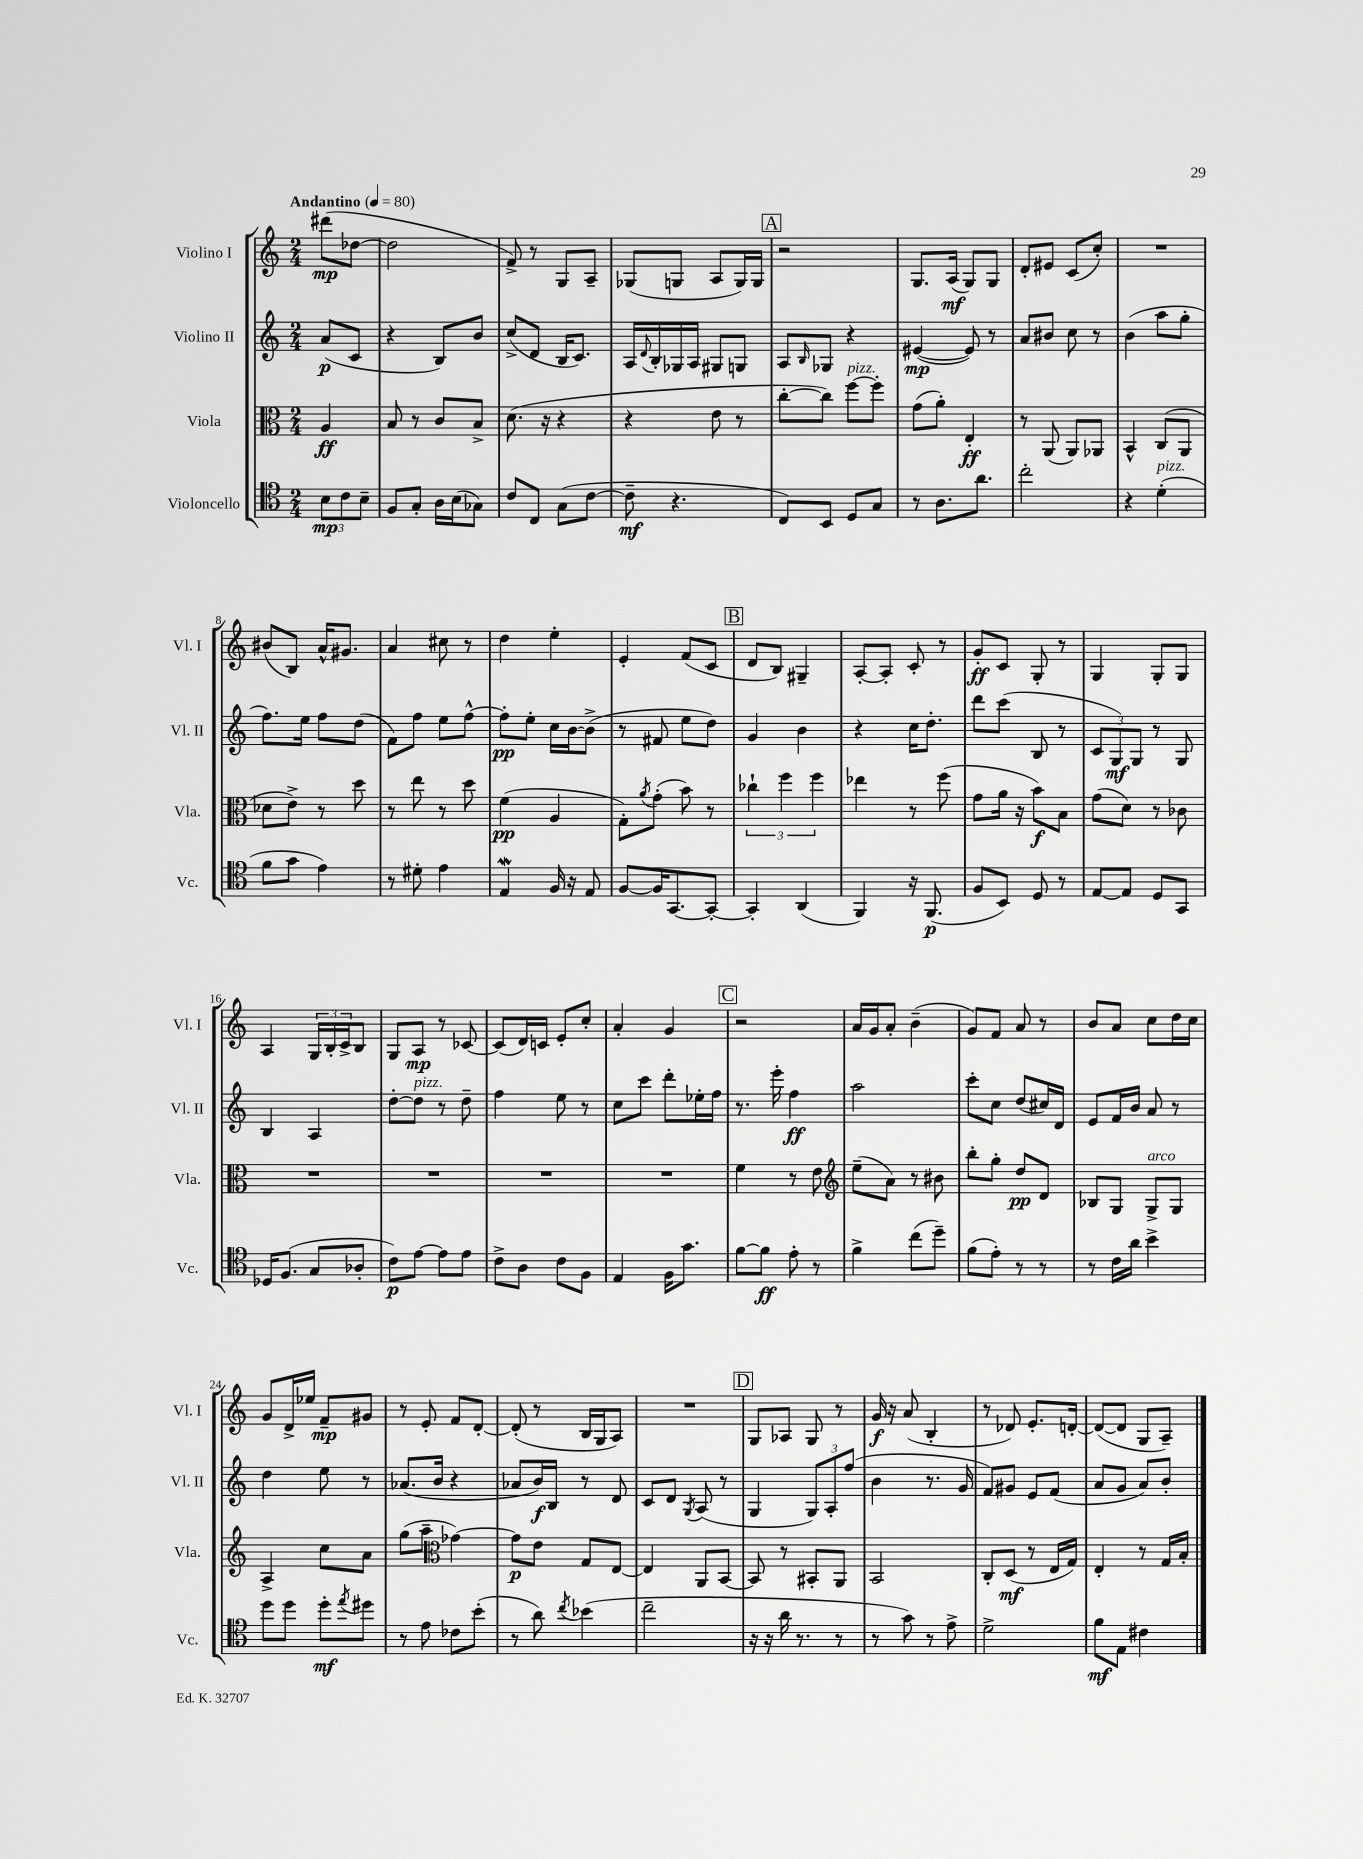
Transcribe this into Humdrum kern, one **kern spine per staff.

**kern	**dynam	**kern	**dynam	**kern	**dynam	**kern	**dynam
*part4	*part4	*part3	*part3	*part2	*part2	*part1	*part1
*staff4	*staff4	*staff3	*staff3	*staff2	*staff2	*staff1	*staff1
*I"Violoncello	*	*I"Viola	*	*I"Violino II	*	*I"Violino I	*
*I'Vc.	*	*I'Vla.	*	*I'Vl. II	*	*I'Vl. I	*
*clefC4	*	*clefC3	*	*clefG2	*	*clefG2	*
*k[]	*	*k[]	*	*k[]	*	*k[]	*
*M2/4	*	*M2/4	*	*M2/4	*	*M2/4	*
*MM80	*	*MM80	*	*MM80	*	*MM80	*
=	=	=	=	=	=	=	=
!	!	!	!	!	!	!LO:TX:a:B:t=Andantino	!
12B\L	mp	4A/	ff	(8a/L	p	(8ddd#X\L	mp
12c\	.	.	.	.	.	.	.
.	.	.	.	8c/J	.	[8dd-X\J	.
12B~\J	.	.	.	.	.	.	.
=1	=1	=1	=1	=1	=1	=1	=1
8F/L	.	8B/	.	4r	.	2dd-\]	.
8G'/J	.	8r	.	.	.	.	.
16A\LL	.	8c/L	.	8B/L)	.	.	.
(16B\J	.	.	.	.	.	.	.
8G-X\J)	.	8B^/J	.	8b/J	.	.	.
=2	=2	=2	=2	=2	=2	=2	=2
8c/L	.	(8.d\	.	(8cc^/L	.	8f^/)	.
8C/J	.	.	.	8d/J	.	8r	.
.	.	16r	.	.	.	.	.
(8G\L	.	4r	.	16B/KL	.	8G/L	.
.	.	.	.	8.c/J)	.	.	.
[8c\J	.	.	.	.	.	8A~/J	.
=3	=3	=3	=3	=3	=3	=3	=3
8c~\]	mf	4r	.	16A/LL	.	(8G-X/L	.
.	.	.	.	8qqd/	.	.	.
.	.	.	.	16B'/	.	.	.
4.r	.	.	.	16G-X/	.	8Gn/J	.
.	.	.	.	16A/JJ	.	.	.
.	.	8e\	.	8G#X/L	.	8A/L	.
.	.	8r	.	8Gn/J	.	16G/L)	.
.	.	.	.	.	.	16G/JJ	.
!!LO:REH:place=s1:t=A
=4	=4	=4	=4	=4	=4	=4	=4
8C/L)	.	[8cc'\L	.	8A/L	.	2r	.
.	.	.	.	16qqB/	.	.	.
8BB/J	.	8cc\J])	.	8G-X/J	.	.	.
!	!	!LO:TX:a:i:t=pizz.	!	!	!	!	!
8D/L	.	[8ff\L	.	4r	.	.	.
8G/J	.	8ff'\J]	.	.	.	.	.
=5	=5	=5	=5	=5	=5	=5	=5
8r	.	(8g\L	.	([4e#X/	mp	8.G/L	.
8.A\L	.	8a'\J)	.	.	.	.	.
.	.	.	.	.	.	(16A/Jk	mf
.	.	4E'/	ff	8e#/])	.	8G/L)	.
8.a\J	.	.	.	.	.	.	.
.	.	.	.	8r	.	8G/J	.
=6	=6	=6	=6	=6	=6	=6	=6
2cc'\	.	8r	.	8a/L	.	8d'/L	.
.	.	(8AA/	.	8b#X/J	.	8e#X/J	.
.	.	8AA/L)	.	8cc\	.	(8c/L	.
.	.	8AA-X/J	.	8r	.	8cc'/J)	.
=7	=7	=7	=7	=7	=7	=7	=7
4r	.	4BB^^/	.	(4b\	.	2r	.
!LO:TX:a:i:t=pizz.	!	!	!	!	!	!	!
(4d'\	.	(8C/L	.	8aa\L	.	.	.
.	.	8AA/J	.	8gg'\J	.	.	.
!!LO:LB:g=z
=8	=8	=8	=8	=8	=8	=8	=8
8f\L	.	8d-X\L	.	8.ff\L)	.	(8b#X/L	.
8g\J	.	8e^\J)	.	.	.	8B/J)	.
.	.	.	.	16ee\Jk	.	.	.
4e\)	.	8r	.	8ff\L	.	16a^^/KL	.
.	.	.	.	.	.	8.g#X/J	.
.	.	8dd\	.	(8dd\J	.	.	.
=9	=9	=9	=9	=9	=9	=9	=9
8r	.	8r	.	8f\L)	.	4a/	.
8d#X'\	.	8ee\	.	8ff\J	.	.	.
4e\	.	8r	.	8ee\L	.	8cc#X\	.
.	.	8dd\	.	[8ff^^\J	.	8r	.
=10	=10	=10	=10	=10	=10	=10	=10
4EW/	.	(4f\	pp	8ff'\L]	pp	4dd\	.
.	.	.	.	8ee'\J	.	.	.
16F/	.	4A/	.	16cc\LL	.	4ee'\	.
16r	.	.	.	[16b\J	.	.	.
8E/	.	.	.	(8b^\J]	.	.	.
=11	=11	=11	=11	=11	=11	=11	=11
[8F/L	.	8G'\L)	.	8r	.	4e'/	.
.	.	8qa/	.	.	.	.	.
16F/K]	.	(8g'\J	.	8f#X/	.	.	.
[8.GG/	.	.	.	.	.	.	.
.	.	8b\)	.	8ee\L	.	(8f/L	.
8GG'/J_	.	8r	.	8dd\J)	.	8c/J	.
!!LO:REH:place=s1:t=B
=12	=12	=12	=12	=12	=12	=12	=12
4GG'/]	.	6cc-X`\	.	4g/	.	8d/L	.
.	.	.	.	.	.	8B/J)	.
.	.	6ff\	.	.	.	.	.
(4AA/	.	.	.	4b\	.	4G#X~/	.
.	.	6ff\	.	.	.	.	.
=13	=13	=13	=13	=13	=13	=13	=13
4FF/)	.	4ee-X\	.	4r	.	[8A'/L	.
.	.	.	.	.	.	8A'/J]	.
16r	.	8r	.	16cc\KL	.	8c'/	.
(8.FF/	p	.	.	8.dd'\J	.	.	.
.	.	(8ff\	.	.	.	8r	.
=14	=14	=14	=14	=14	=14	=14	=14
8F/L	.	8g\L	.	8ddd\L	.	8g'/L	ff
8BB/J)	.	16a\Jk	.	(8ccc\J	.	8c/J	.
.	.	16r	.	.	.	.	.
8D/	.	8b\L)	f	8B/	.	8G'/	.
8r	.	8B\J	.	8r	.	8r	.
=15	=15	=15	=15	=15	=15	=15	=15
[8E/L	.	(8g\L	.	12c/L	.	4G/	.
.	.	.	.	12G/)	mf	.	.
8E/J]	.	8d\J)	.	.	.	.	.
.	.	.	.	12G/J	.	.	.
8D/L	.	8r	.	8r	.	8G'/L	.
8GG/J	.	8c-X\	.	8G/	.	8G/J	.
!!LO:LB:g=z
=16	=16	=16	=16	=16	=16	=16	=16
16D-X/KL	.	2r	.	4B/	.	4A/	.
(8.F/J	.	.	.	.	.	.	.
8G/L	.	.	.	4A/	.	24G/LL	.
.	.	.	.	.	.	24B'/	.
.	.	.	.	.	.	24c^/J	.
8A-X'/J	.	.	.	.	.	8B/J	.
=17	=17	=17	=17	=17	=17	=17	=17
8c\L)	p	2r	.	[8dd'\L	.	8G/L	.
!	!	!	!	!LO:TX:a:i:t=pizz.	!	!	!
[8e\J	.	.	.	8dd\J]	.	8A/J	mp
8e\L]	.	.	.	8r	.	8r	.
8e\J	.	.	.	8dd~\	.	[8c-X/	.
=18	=18	=18	=18	=18	=18	=18	=18
8c^\L	.	2r	.	4ff\	.	(8c-/L]	.
8A\J	.	.	.	.	.	16d/L)	.
.	.	.	.	.	.	16cn/JJ	.
8c\L	.	.	.	8ee\	.	8e'/L	.
8F\J	.	.	.	8r	.	8cc'/J	.
=19	=19	=19	=19	=19	=19	=19	=19
4E/	.	2r	.	8cc\L	.	4a'/	.
.	.	.	.	8ccc\J	.	.	.
16F\KL	.	.	.	8ddd'\L	.	4g/	.
8.g\J	.	.	.	.	.	.	.
.	.	.	.	16ee-X'\L	.	.	.
.	.	.	.	16ff\JJ	.	.	.
!!LO:REH:place=s1:t=C
=20	=20	=20	=20	=20	=20	=20	=20
[8f\L	.	4f\	.	8.r	.	2r	.
8f\J]	ff	.	.	.	.	.	.
.	.	.	.	16eee'\	.	.	.
8e'\	.	8r	.	4ff\	ff	.	.
8r	.	8e\	.	.	.	.	.
=21	=21	=21	=21	=21	=21	=21	=21
*	*	*clefG2	*	*	*	*	*
4f^\	.	(8ee~\L	.	2aa\	.	16a/LL	.
.	.	.	.	.	.	16g/J	.
.	.	8a\J)	.	.	.	8a'/J	.
(8cc\L	.	8r	.	.	.	(4b~\	.
8dd~\J)	.	8b#X\	.	.	.	.	.
=22	=22	=22	=22	=22	=22	=22	=22
(8f\L	.	8bb'\L	.	8ccc'\L	.	8g/L)	.
8e'\J)	.	8gg'\J	.	8cc\J	.	8f/J	.
8r	.	8dd/L	pp	(8dd/L	.	8a/	.
8r	.	8d/J	.	16cc#X/L)	.	8r	.
.	.	.	.	16d/JJ	.	.	.
=23	=23	=23	=23	=23	=23	=23	=23
8r	.	8B-X/L	.	8e/L	.	8b/L	.
16c\LL	.	8G/J	.	16f/L	.	8a/J	.
16a\JJ	.	.	.	16b/JJ	.	.	.
!	!	!LO:TX:a:i:t=arco	!	!	!	!	!
4b^\	.	8G^/L	.	8a/	.	8cc\L	.
.	.	8G/J	.	8r	.	16dd\L	.
.	.	.	.	.	.	16cc\JJ	.
!!LO:LB:g=z
=24	=24	=24	=24	=24	=24	=24	=24
8dd\L	.	4A^/	.	4dd\	.	8g/L	.
8dd\J	.	.	.	.	.	16d^/L	.
.	.	.	.	.	.	16ee-X/JJ	.
8dd'\L	mf	8cc\L	.	8ee\	.	8f~/L	mp
8qee/	.	.	.	.	.	.	.
8dd#X\J	.	8a\J	.	8r	.	8g#X/J	.
=25	=25	=25	=25	=25	=25	=25	=25
8r	.	(8gg\L	.	(8.a-X/L	.	8r	.
8e\	.	8aa~\J	.	.	.	8e'/	.
.	.	.	.	16b/Jk	.	.	.
*	*	*clefC3	*	*	*	*	*
8c-X\L	.	[4g-X\)	.	4r	.	8f/L	.
(8b'\J	.	.	.	.	.	[8d'/J	.
=26	=26	=26	=26	=26	=26	=26	=26
8r	.	8g-\L]	p	8a-X/L	.	(8d'/]	.
8a\)	.	8e\J	.	16b/L)	f	8r	.
.	.	.	.	16B/JJ	.	.	.
8qcc/	.	.	.	.	.	.	.
(4b-X\	.	8G/L	.	8r	.	16B/LL	.
.	.	.	.	.	.	16G/J	.
.	.	[8E/J	.	8d/	.	8A/J)	.
=27	=27	=27	=27	=27	=27	=27	=27
2cc~\	.	4E/]	.	8c/L	.	2r	.
.	.	.	.	8d/J	.	.	.
.	.	.	.	8qG/	.	.	.
.	.	8AA/L	.	(8A/	.	.	.
.	.	[8BB/J	.	8r	.	.	.
!!LO:REH:place=s1:t=D
=28	=28	=28	=28	=28	=28	=28	=28
16r	.	8BB/]	.	4G/	.	8G/L	.
16r	.	.	.	.	.	.	.
16a\	.	8r	.	.	.	8A-X/J	.
8.r	.	.	.	.	.	.	.
.	.	8BB#X'/L	.	12G/L)	.	8G/	.
.	.	.	.	12A'/	.	.	.
8r	.	8AA/J	.	.	.	8r	.
.	.	.	.	(12ff/J	.	.	.
=29	=29	=29	=29	=29	=29	=29	=29
8r	.	2BB/	.	4b\	.	16g/	f
.	.	.	.	.	.	16r	.
8g\)	.	.	.	.	.	(8a/	.
8r	.	.	.	8.r	.	4B'/	.
8e^\	.	.	.	.	.	.	.
.	.	.	.	16g/	.	.	.
=30	=30	=30	=30	=30	=30	=30	=30
2d^\	.	8C'/L	.	8f/L)	.	8r	.
.	.	(8D/J	mf	8g#X/J	.	8d-X/)	.
.	.	8r	.	8e/L	.	8.e'/L	.
.	.	16E/LL	.	(8f/J	.	.	.
.	.	16G/JJ)	.	.	.	[16dn'/Jk	.
=31	=31	=31	=31	=31	=31	=31	=31
8f\L	mf	4E'/	.	8a/L	.	(8d/L_	.
8E\J	.	.	.	8g/J	.	8d/J]	.
4c#X\	.	8r	.	8a/L)	.	8G/L	.
.	.	16G/LL	.	8b'/J	.	8A~/J)	.
.	.	16B'/JJ	.	.	.	.	.
==	==	==	==	==	==	==	==
*-	*-	*-	*-	*-	*-	*-	*-
